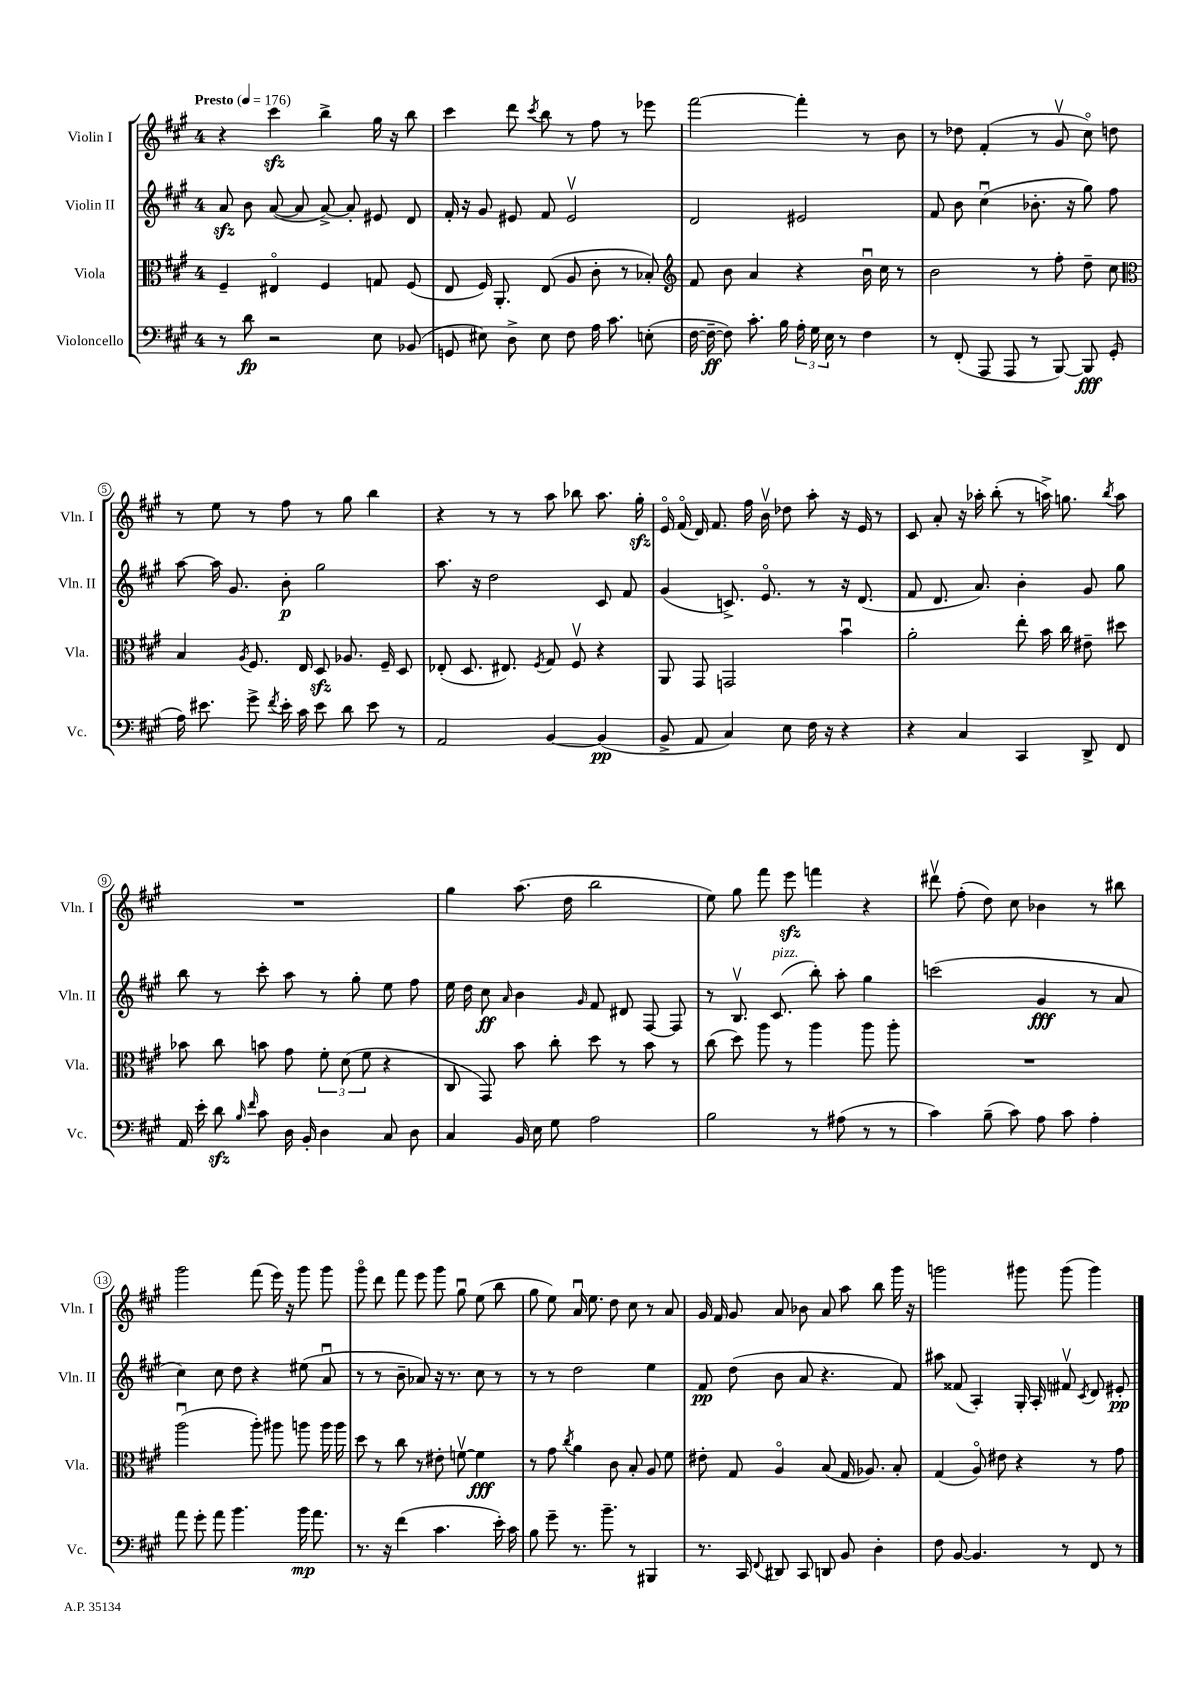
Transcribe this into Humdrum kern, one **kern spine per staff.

**kern	**kern	**kern	**kern
*staff4	*staff3	*staff2	*staff1
*clefF4	*clefC3	*clefG2	*clefG2
*k[f#c#g#]	*k[f#c#g#]	*k[f#c#g#]	*k[f#c#g#]
*M4/4	*M4/4	*M4/4	*M4/4
*MM176	*MM176	*MM176	*MM176
8r	4F#~	8a	4r
8d	.	8b	.
2r	4E#o	([8a	4ccc#
.	.	8a]	.
.	4F#	[8a^)	4bb^
.	.	8a']	.
8E	8G	8e#	16gg#
.	.	.	16r
(8BB-	(8F#	8d	8bb
=	=	=	=
8GG	8E	16f#'	4ccc#
.	.	16r	.
8E#)	16F#)	8g#	.
.	8.AA'	.	.
8D^	.	8e#	8ddd
.	.	.	8qccc#
8E#	(8E	8f#	8bb
8F#	8A	2e#v	8r
16A	8c#'	.	8ff#
8.c#	.	.	.
.	8r	.	8r
(8E'	8B-')	.	8eee-
=	=	=	=
*	*clefG2	*	*
[16F#	8f#	2d	[2fff#
16F#~_	.	.	.
8F#])	8b	.	.
8.c#'	4a	.	.
16B	.	.	.
24A'	4r	2e#	4fff#']
24G#	.	.	.
24E	.	.	.
8r	.	.	.
4F#	16bu	.	8r
.	16cc#	.	.
.	8r	.	8b
=	=	=	=
8r	2b	8f#	8r
(8FF#'	.	8b	8dd-
8AAA	.	(4cc#u	(4f#'
8AAA	.	.	.
8r	8r	8.b-'	8r
[8BBB)	8ff#'	.	8g#v
.	.	16r	.
8BBB]	8dd~	8gg#)	8cc#o)
(8GG#'	8cc#	8ff#	8dd
=	=	=	=
*	*clefC3	*	*
16A)	4B	[8aa	8r
8.e#	.	.	.
.	.	16aa]	8ee
.	.	8.g#	.
.	8qA	.	.
8g#^	8.F#	.	8r
8qf#	.	.	.
16e#'	.	8b'	8ff#
16c#	16E	.	.
8e#	8D	2gg#	8r
8d	8.A-	.	8gg#
8e#	.	.	4bb
.	16F#~	.	.
8r	8D	.	.
=	=	=	=
2AA	(8E-'	8.aa	4r
.	8.D	.	.
.	.	16r	.
.	.	2dd	8r
.	8.E#)	.	.
.	.	.	8r
.	8qF#	.	.
[4BB	8G#	.	8aa
.	8F#v	.	8bb-
(4BB]	4r	8c#	8.aa
.	.	8f#	.
.	.	.	16gg#'
=	=	=	=
8BB^	8AA	(4g#	16eo
.	.	.	(16f#o
8AA	8GG#	.	16d)
.	.	.	8.f#
4C#)	2GG	8.c^)	.
.	.	.	16ff#
.	.	8.eo	16bv
8E	.	.	8dd-
16F#	.	8r	8aa'
16r	.	.	.
4r	4bu	16r	16r
.	.	(8.d	16e
.	.	.	8r
=	=	=	=
4r	2a'	8f#	8c#
.	.	8.d	8a'
4C#	.	.	16r
.	.	8.a)	16aa-'
.	.	.	(8bb'
4CC#	8ee'	4b'	8r
.	16b	.	16aa^)
.	16cc#	.	8.gg
8DD^	8e#~	8g#	.
.	.	.	8qbb
8FF#	8dd#	8gg#	8aa
=	=	=	=
16AA	8b-	8bb	1r
16e'	.	.	.
8d	8cc#	8r	.
16qqB	.	.	.
16qqf#	.	.	.
8c#	8b	8ccc#'	.
16D	8g#	8aa	.
16BB'	.	.	.
4D	12f#'	8r	.
.	(12d	.	.
.	.	8gg#'	.
.	12f#	.	.
8C#	4r	8ee	.
8D	.	8ff#	.
=	=	=	=
4C#	8C#	16ee	4gg#
.	.	16dd	.
.	8GG#)	8cc#	.
.	.	16qqa	.
16BB	8b	4b	(8.aa
16E	.	.	.
8G#	8cc#'	.	.
.	.	.	16dd
.	.	16qqg#	.
2A	8dd	8f#	2bb
.	8r	8d#	.
.	8b	[8F#	.
.	8r	8F#]	.
=	=	=	=
2B	(8cc#	8r	8ee)
.	8dd)	8.Bv	8gg#
.	8aa	.	8fff#
.	.	(8.c#	.
.	8r	.	8eee
8r	4aa	8bb')	4fff
(8A#	.	8aa'	.
8r	8aa	4gg#	4r
8r	8aa'	.	.
=	=	=	=
4c#)	1r	(2ccc	8ddd#v
.	.	.	(8ff#'
(8B~	.	.	8dd)
8c#)	.	.	8cc#
8A	.	4g#	4b-
8c#	.	.	.
4A'	.	8r	8r
.	.	8a	8bb#
=	=	=	=
8a	(2aau	4cc#)	2ggg#
8g#'	.	.	.
8a	.	8cc#	.
4.b	.	8dd	.
.	8aa')	4r	(8fff#
.	8aa#	.	16eee)
.	.	.	16r
16b	8aa	(8ee#	8ggg#
8.a	.	.	.
.	16aa	8au	8ggg#
.	16aa	.	.
=	=	=	=
8.r	8dd	8r	8ggg#o
.	8r	8r	8ddd
16r	.	.	.
(4f#	8cc#	8b~	8fff#
.	8r	8a-)	8eee
4.c#	8e#'	16r	8ggg#
.	.	8.r	.
.	[8fv	.	8gg#u
.	4f]	8cc#	(8ee
16e')	.	8r	8bb
16c#	.	.	.
=	=	=	=
8B	8r	8r	8gg#
8g#~	8g#	8r	8ee)
.	8qcc#	.	.
8.r	4a	2dd	16au
.	.	.	8.ee
8.b~	.	.	.
.	8c#	.	8dd
8r	8B'	.	8cc#
4BBB#	8A	4ee	8r
.	8f#	.	8a
=	=	=	=
8.r	8e#'	8f#	16g#
.	.	.	16f#
.	8G#	(8dd	8g#
16CC#	.	.	.
8qqFF#	.	.	.
8DD#	4Ao	8b	8a
8CC#	.	8a	8b-
8DD	(8B	4.r	8a
8BB	16G#	.	8aa
.	8.A-)	.	.
4D'	.	.	8bb
.	8B'	8f#)	16ggg#
.	.	.	16r
=	=	=	=
8F#	(4G#	8aa#	2ggg
[8BB	.	(8f##	.
4.BB]	8Ao)	4A')	.
.	8e#	.	.
.	4r	16G#'	8ggg#
.	.	16A'	.
8r	.	8f#v	(8ggg#
.	.	8qc#	.
8FF#	8r	8d	4ggg#)
8r	8g#	8e#'	.
==	==	==	==
*-	*-	*-	*-
